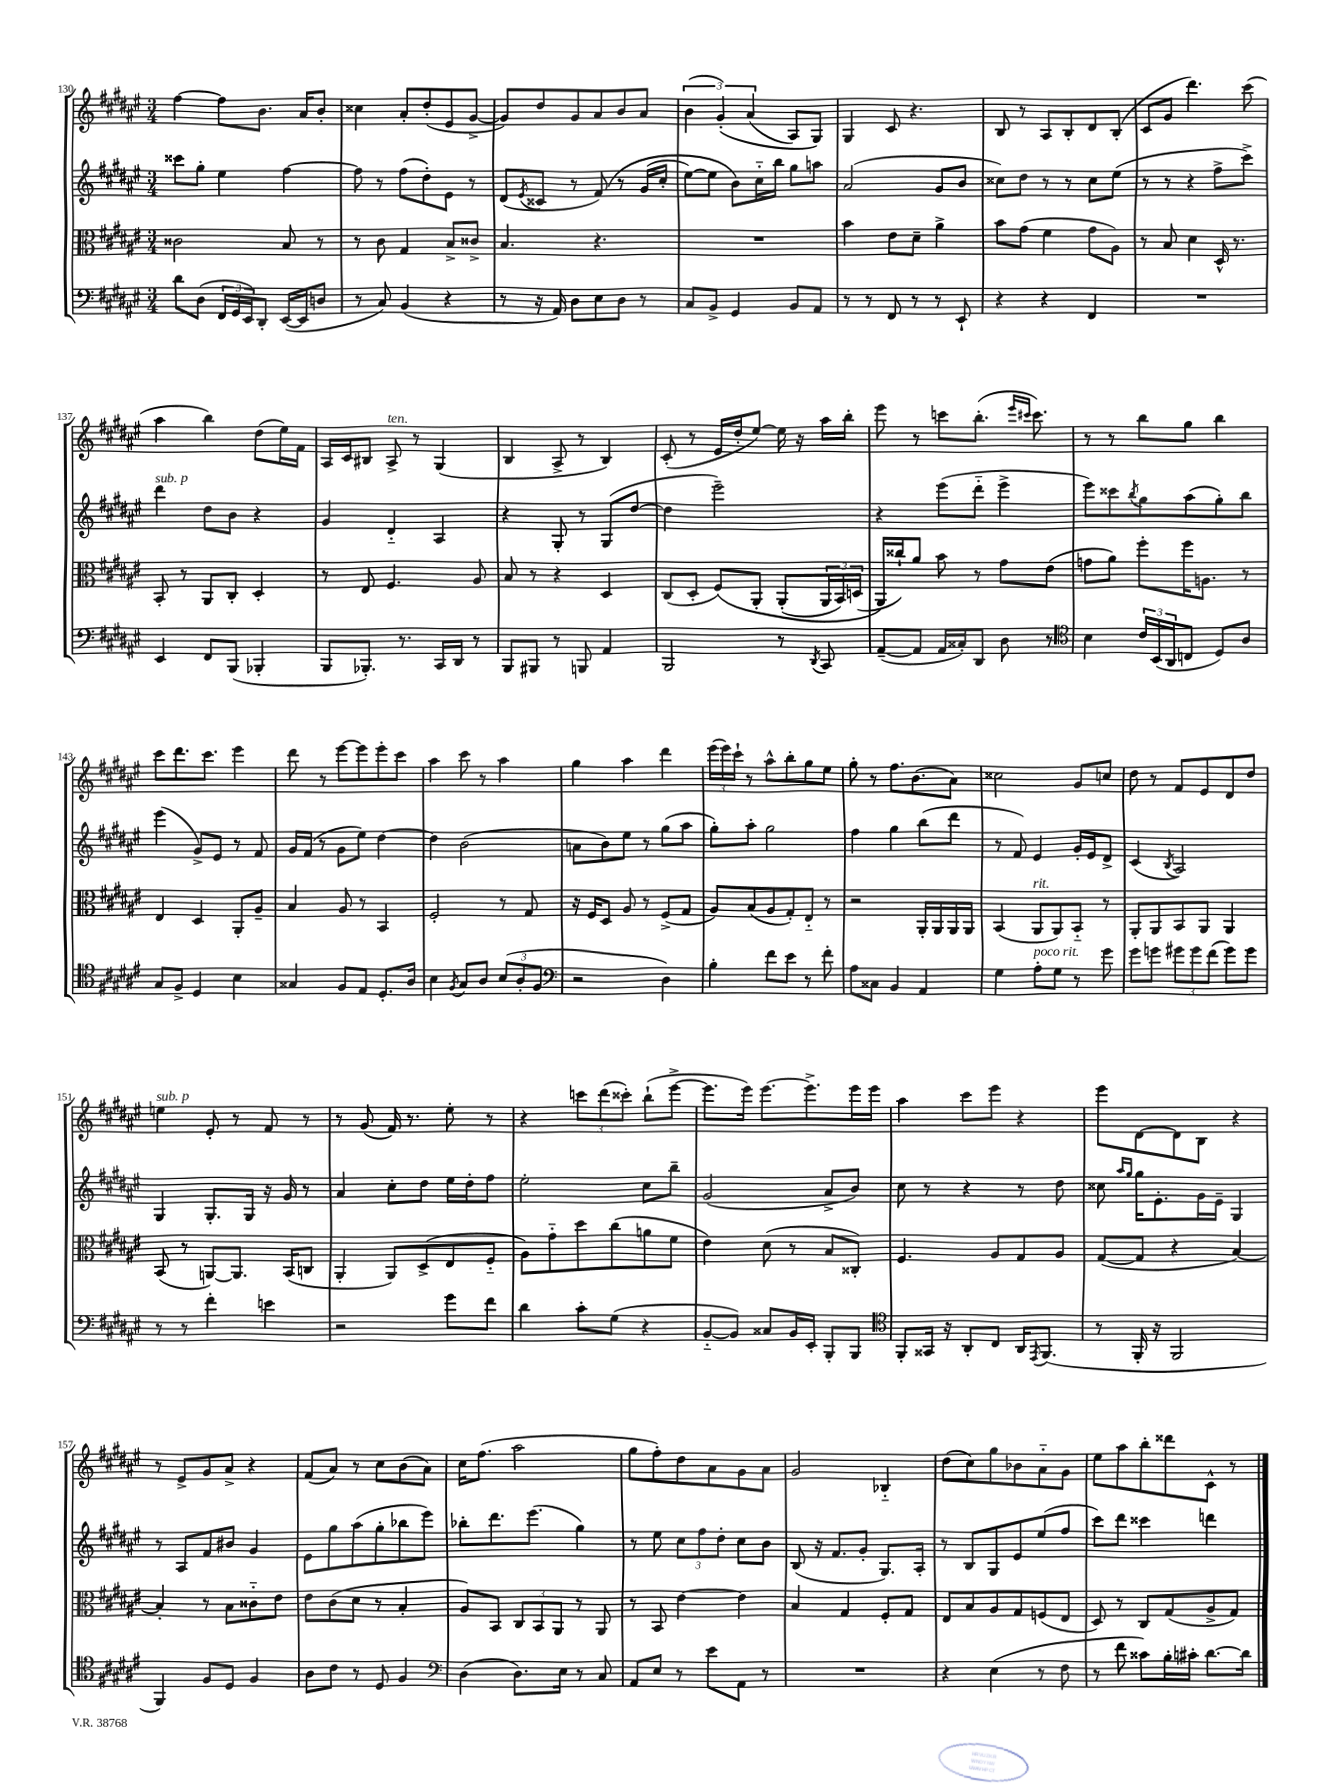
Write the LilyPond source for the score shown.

<<
\new StaffGroup <<
\new Staff = "s0" {
    \clef treble \key fis \major \numericTimeSignature \time 3/4
    fis''4~ fis''8 b'8. ais'16 b'8-. |
    cisis''4 ais'8-. dis''8-.( eis'8 gis'8~-> |
    gis'8) dis''8 gis'8 ais'8 b'8 ais'8 |
    \tuplet 3/2 { b'4( gis'4-.)\( ais'4( } ais8) gis8\) |
    gis4 cis'8 r4. |
    b8 r8 ais8 b8-. dis'8 b8-.( |
    cis'8 gis'8 dis'''4.) cis'''8( |
    ais''4 b''4) dis''8( eis''16) fis'16 |
    ais16 cis'16 bis8 ais8->^\markup { \italic "ten." } r8 gis4( |
    b4 ais8-> r8 b4) |
    cis'8-.( r8 eis'16 dis''16-. eis''8~) eis''16 r16 ais''16 b''16-. |
    eis'''8 r8 c'''8 b''8.-.( \grace { eis'''16 cis'''16 } cis'''8.) |
    r8 r8 b''8 gis''8 b''4 |
    cis'''8 dis'''8. cis'''8. eis'''4 |
    dis'''8 r8 eis'''8~ eis'''8 eis'''8-. cis'''8 |
    ais''4 cis'''8 r8 ais''4 |
    gis''4 ais''4 dis'''4 |
    \tuplet 3/2 { eis'''16( eis'''16) cis'''16-! } r8 ais''8-^ b''8-. gis''8 eis''8 |
    gis''8-. r8 fis''8. b'8.( ais'8) |
    cisis''2 gis'8 c''8 |
    dis''8 r8 fis'8 eis'8 dis'8 dis''8 |
    e''4^\markup { \italic "sub. p" } eis'8-. r8 fis'8 r8 |
    r8 gis'8( fis'16) r8. eis''8-. r8 |
    r4 \tuplet 3/2 { c'''8 dis'''8( cisis'''8-.) } b''8-!( eis'''8~-> |
    eis'''8. eis'''16) eis'''8.~ eis'''8.-> eis'''16 eis'''16 |
    ais''4 cis'''8 eis'''8 r4 |
    eis'''8 dis'8~ dis'8 b8 r4 |
    r8 eis'8-> gis'8 ais'8-> r4 |
    fis'8( ais'8) r8 cis''8 b'8( ais'8) |
    cis''16 fis''8.( ais''2 |
    gis''8 fis''8-.) dis''8 ais'8 gis'8 ais'8 |
    gis'2 bes4-_ |
    dis''8( cis''8) gis''8 bes'8 ais'8-_ gis'8 |
    eis''8 ais''8 b''8-. disis'''8 cis'8-^ r8 \bar "|." |
}
\new Staff = "s1" {
    \clef treble \key fis \major \numericTimeSignature \time 3/4
    cisis'''8 gis''8-. eis''4 fis''4~ |
    fis''8 r8 fis''8( dis''8-.) eis'8 r8 |
    dis'8( \acciaccatura { eis'8 } cisis'8 r8 fis'8)\( r8 gis'16( cis''16-. |
    eis''8~) eis''8 b'8\) cis''16-_ b''16 gis''8 a''8 |
    ais'2( gis'8 b'8 |
    cisis''8) dis''8 r8 r8 cisis''8 eis''8( |
    r8 r8 r4 fis''8-> cis'''8->) |
    dis'''4^\markup { \italic "sub. p" } dis''8 b'8 r4 |
    gis'4 dis'4-_ ais4 |
    r4 gis8-. r8 gis8( dis''8~ |
    dis''4 eis'''2--) |
    r4 eis'''8( dis'''8-_ eis'''4-> |
    eis'''8) cisis'''8 \acciaccatura { b''8 } gis''8 ais''8( gis''8-.) b''8 |
    eis'''4( gis'8->) eis'8 r8 fis'8 |
    gis'16 fis'16( r8 gis'8 eis''8) dis''4~ |
    dis''4 b'2( |
    a'8 b'8) eis''8 r8 gis''8( ais''8 |
    gis''8-.) ais''8-. gis''2 |
    fis''4 gis''4 b''8( dis'''8 |
    r8 fis'8) eis'4 gis'16-. eis'16 dis'8-> |
    cis'4( \acciaccatura { b8 } ais2) |
    gis4 gis8.-. gis16 r16 gis'16 r8 |
    ais'4 cis''8-. dis''8 eis''16 dis''16-. fis''8 |
    eis''2-. cis''8 b''8-- |
    gis'2( ais'8-> b'8) |
    cis''8 r8 r4 r8 dis''8 |
    cisis''8 \grace { ais''16 gis''16 } gis''16 eis'8.-. gis'16 eis'16-- gis4 |
    r8 ais8 fis'8 bis'8 gis'4 |
    eis'8 gis''8 ais''8( gis''8-. bes''8 eis'''8) |
    bes''8-. dis'''8. eis'''8.( gis''4) |
    r8 eis''8 \tuplet 3/2 { cis''8 fis''8 dis''8-. } cis''8 b'8 |
    b8( r16 fis'8. gis'8-. gis8.) ais16-. |
    r8 b8 gis8 eis'8 eis''8( fis''8 |
    cis'''8) dis'''8 cisis'''4 d'''4 \bar "|." |
}
\new Staff = "s2" {
    \clef alto \key fis \major \numericTimeSignature \time 3/4
    cisis'2 b8 r8 |
    r8 cis'8 gis4 b8-> cisis'8-> |
    b4. r4. |
    R2. |
    b'4 eis'8 dis'8-- ais'4-> |
    b'8 gis'8( fis'4 gis'8 ais8) |
    r8 b8 dis'4 dis16-^ r8. |
    b,8-. r8 ais,8 cis8-. dis4-. |
    r8 eis8 fis4. ais8 |
    b8 r8 r4 dis4 |
    cis8( dis8-. fis8)\( ais,8-. ais,8-.( \tuplet 3/2 { ais,16 b,16) d16( } |
    ais,16\) cisis''16-!) ais'8 b'8 r8 gis'8 eis'8( |
    g'8 ais'8) fis''8-. fis''16 a8. r8 |
    eis4 dis4 ais,8-. ais8-- |
    b4 ais8 r8 b,4 |
    fis2-. r8 gis8 |
    r16 fis16 dis8 ais8 r8 fis8->( gis8 |
    ais8) b8( ais8 gis8-.) eis8-_ r8 |
    r2 ais,16-. ais,16 ais,16 ais,16 |
    b,4( ais,8^\markup { \italic "rit." } ais,8) b,8-_ r8 |
    ais,8-. ais,8 b,8 ais,8 ais,4 |
    b,8( r8 a,8~) a,8. b,16( c8 |
    ais,4-. ais,8) dis8->( eis8 fis8-_ |
    ais8) gis'8-_ dis''8 cis''8( a'8 fis'8 |
    eis'4) dis'8( r8 b8 cisis8-.) |
    fis4. ais8 gis8 ais8 |
    gis8~( gis8 r4 b4~) |
    b4-. r8 b8 cisis'8-_ eis'8 |
    eis'8 cis'8( dis'8 r8 b4-. |
    ais8) b,8 \tuplet 3/2 { cis8 b,8 ais,8 } r8 ais,8 |
    r8 b,8 eis'4~ eis'4 |
    b4 gis4 fis8-. gis8 |
    eis8 b8 ais8 gis8 f8( eis8 |
    dis8) r8 cis8 gis8( ais8-> gis8) \bar "|." |
}
\new Staff = "s3" {
    \clef bass \key fis \major \numericTimeSignature \time 3/4
    dis'8 dis8( \tuplet 3/2 { fis,16 gis,16 eis,16) } dis,8-. eis,16~( eis,16 d8 |
    r8 cis8) b,4( r4 |
    r8 r16 ais,16) dis8 eis8 dis8 r8 |
    cis8 b,8-> gis,4 b,8 ais,8 |
    r8 r8 fis,8 r8 r8 eis,8-! |
    r4 r4 fis,4 |
    R2. |
    eis,4 fis,8 b,,8( bes,,4-. |
    b,,8 bes,,8.-.) r8. cis,16 dis,16 r8 |
    b,,8 bis,,8 r8 b,,8 ais,4 |
    b,,2 r8 \acciaccatura { dis,8 } cis,8 |
    ais,8~--( ais,8 ais,16 cisis16-.) dis,8 dis8 r8 |
    \clef tenor b4 \tuplet 3/2 { cis'16 b,16( ais,16 } c8 dis8) ais8 |
    gis8 fis8-> dis4 b4 |
    gisis4 fis8 eis8 dis8.-. ais16 |
    b4 \acciaccatura { fis8 } gis8 ais8 \tuplet 3/2 { b8( ais8-. fis8 } |
    \clef bass r2 dis4) |
    b4-. fis'8 eis'8 r8 fis'8-. |
    ais8 cisis8 b,4 ais,4 |
    gis4 ais8-.^\markup { \italic "poco rit." } gis8 r8 gis'8 |
    gis'8 g'8 \tuplet 3/2 { gis'8 gis'8 fis'8( } gis'8) gis'8 |
    r8 r8 fis'4-. e'4 |
    r2 gis'8 fis'8 |
    dis'4 cis'8-. gis8( r4 |
    b,8~-_ b,8) cisis8 b,16 eis,16-. b,,8-. b,,8 |
    \clef tenor fis,8-. gisis,16 r16 ais,8-. cis8 ais,16 \acciaccatura { eis,8 } fis,8.( |
    r8 fis,16-. r16 fis,2 |
    fis,4) fis8 dis8 fis4 |
    ais8 cis'8 r8 dis8 fis4 |
    \clef bass dis4( dis8.) eis16 r8 cis8 |
    ais,8 eis8 r8 eis'8 ais,8 r8 |
    R2. |
    r4 eis4( r8 fis8 |
    r8 fis'8 cisis'8) b16-. cis'16-. dis'8.~ dis'16 \bar "|." |
}
>>
>>
\layout { \context { \Score currentBarNumber = #130 } }
